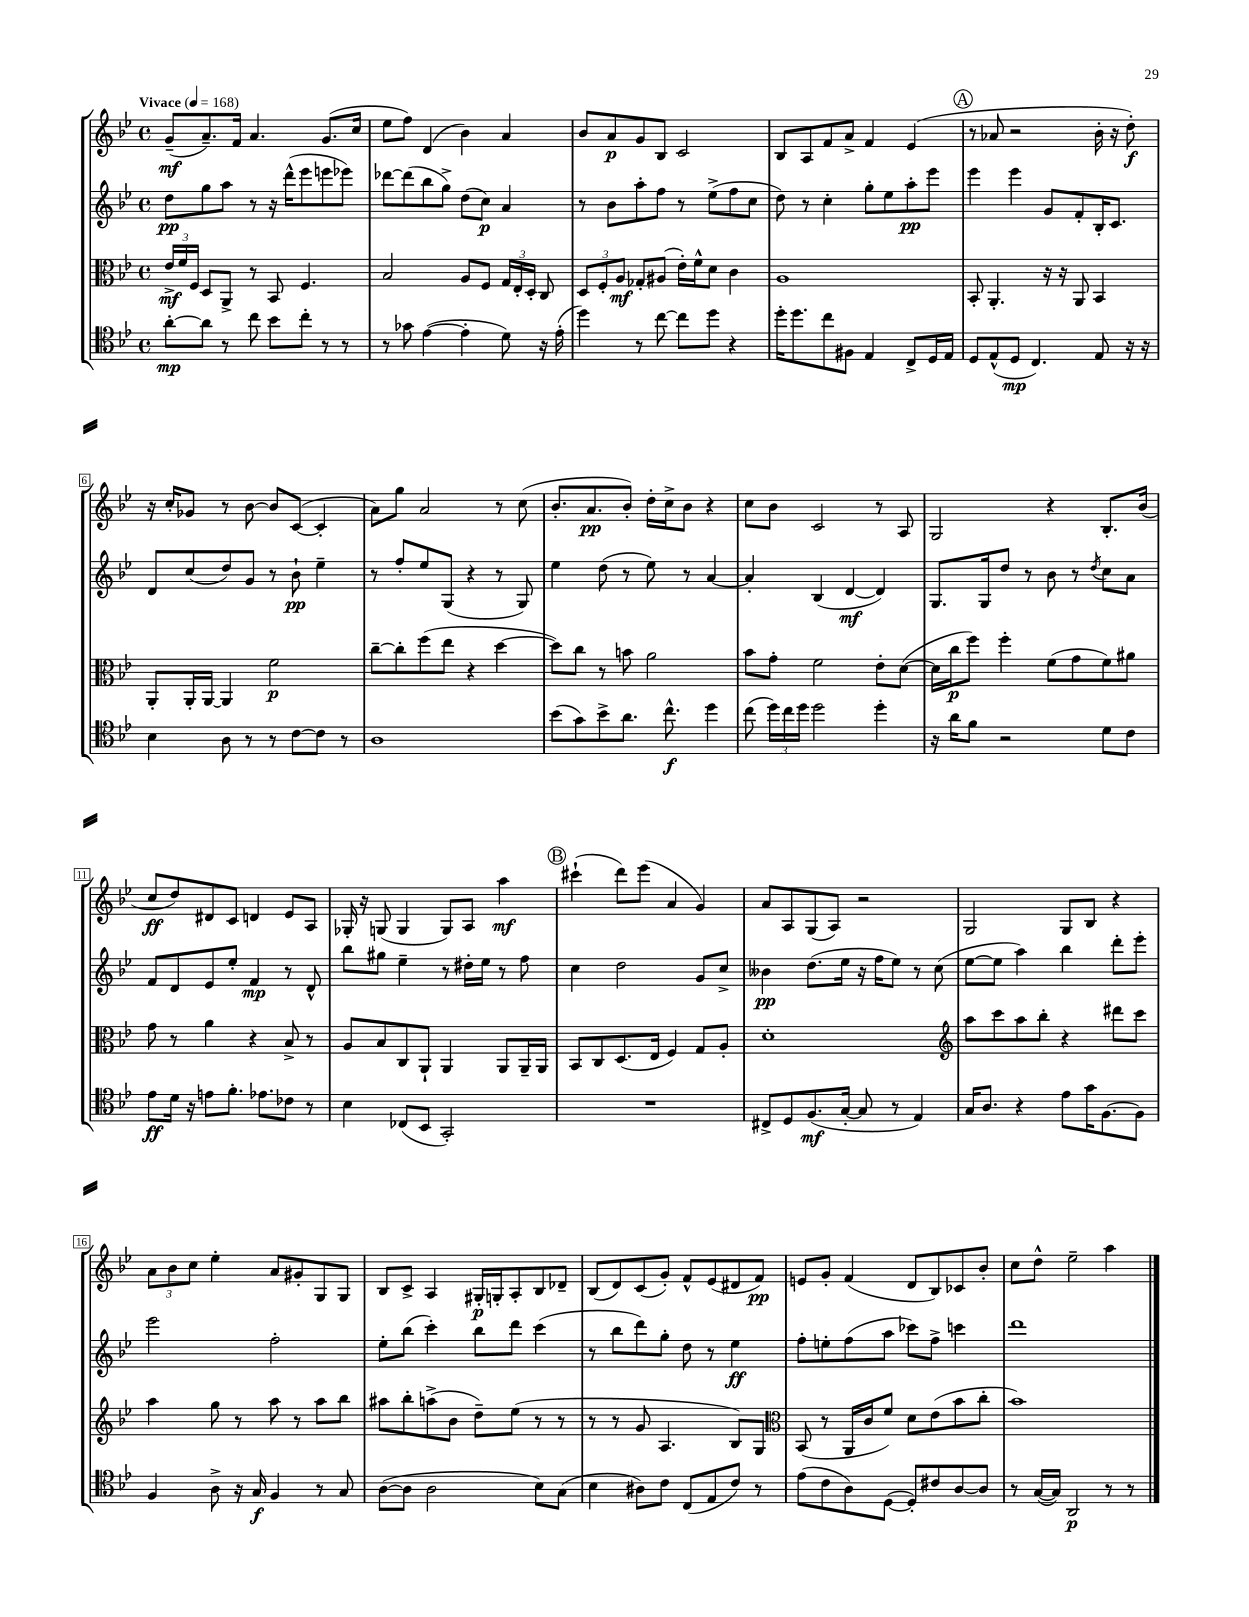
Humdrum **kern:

**kern	**dynam	**kern	**dynam	**kern	**dynam	**kern	**dynam
*part4	*part4	*part3	*part3	*part2	*part2	*part1	*part1
*staff4	*staff4	*staff3	*staff3	*staff2	*staff2	*staff1	*staff1
*clefC4	*	*clefC3	*	*clefG2	*	*clefG2	*
*k[b-e-]	*	*k[b-e-]	*	*k[b-e-]	*	*k[b-e-]	*
*M4/4	*	*M4/4	*	*M4/4	*	*M4/4	*
*met(c)	*	*met(c)	*	*met(c)	*	*met(c)	*
*MM168	*	*MM168	*	*MM168	*	*MM168	*
=1	=1	=1	=1	=1	=1	=1	=1
!	!	!	!	!	!	!LO:TX:a:B:t=Vivace	!
[8a'\L	mp	24e-^/LL	mf	8dd\L	pp	(8g~/L	mf
.	.	24f/	.	.	.	.	.
.	.	24F/JJ	.	.	.	.	.
8a\J]	.	8D/L	.	8gg\	.	8.a~/)	.
8r	.	8AA^/J	.	8aa\J	.	.	.
.	.	.	.	.	.	16f/Jk	.
8cc\	.	8r	.	8r	.	4.a/	.
8b-\L	.	8BB-/	.	16r	.	.	.
.	.	.	.	(16ddd^^\KL	.	.	.
8cc'\J	.	4.F/	.	8eee-\	.	.	.
8r	.	.	.	8eeen\	.	(8.g/L	.
8r	.	.	.	8eee-X\J)	.	.	.
.	.	.	.	.	.	16cc/Jk	.
=2	=2	=2	=2	=2	=2	=2	=2
8r	.	2B-/	.	[8ddd-X\L	.	8ee-\L	.
8g-X\	.	.	.	(8ddd-\]	.	8ff\J)	.
([4e-\	.	.	.	8bb-\	.	(4d/	.
.	.	.	.	8gg^\J)	.	.	.
4e-'\]	.	8A/L	.	(8dd\L	.	4b-\)	.
.	.	8F/J	.	8cc\J)	p	.	.
8d\)	.	24G/LL	.	4a/	.	4a/	.
.	.	24E-'/	.	.	.	.	.
.	.	24D'/JJ	.	.	.	.	.
16r	.	8C/	.	.	.	.	.
(16e-'\	.	.	.	.	.	.	.
=3	=3	=3	=3	=3	=3	=3	=3
4dd\)	.	12D/L	.	8r	.	8b-/L	.
.	.	12F'/	.	.	.	.	.
.	.	.	.	8b-\L	.	8a/	p
.	.	12A/J	mf	.	.	.	.
8r	.	8G-X'/L	.	8aa'\	.	8g/	.
[8cc\	.	(8A#X/J	.	8ff\J	.	8B-/J	.
8cc\L]	.	16e-'\LL)	.	8r	.	2c/	.
.	.	16f^^\J	.	.	.	.	.
8dd\J	.	8d\J	.	(8ee-^\L	.	.	.
4r	.	4c\	.	8ff\	.	.	.
.	.	.	.	8cc\J	.	.	.
=4	=4	=4	=4	=4	=4	=4	=4
16dd'\KL	.	1A	.	8dd\)	.	8B-/L	.
8.dd\	.	.	.	.	.	.	.
.	.	.	.	8r	.	8A/	.
8cc\	.	.	.	4cc'\	.	8f/	.
8F#X\J	.	.	.	.	.	8a^/J	.
4E-/	.	.	.	8gg'\L	.	4f/	.
.	.	.	.	8ee-\	.	.	.
8C^/L	.	.	.	8aa'\	pp	(4e-/	.
16D/L	.	.	.	8eee-\J	.	.	.
16E-/JJ	.	.	.	.	.	.	.
!!LO:REH:place=s1:t=A
=5	=5	=5	=5	=5	=5	=5	=5
8D/L	.	8BB-'/	.	4eee-\	.	8r	.
(8E-^^/	.	4.AA'/	.	.	.	8a-X/	.
8D/J	mp	.	.	4eee-\	.	2r	.
4.C/)	.	.	.	.	.	.	.
.	.	16r	.	8g/L	.	.	.
.	.	16r	.	.	.	.	.
.	.	8AA/	.	8f'/	.	.	.
8E-/	.	4BB-/	.	16B-'/K	.	16b-'\	.
.	.	.	.	8.c/J	.	16r	.
16r	.	.	.	.	.	8dd'\)	f
16r	.	.	.	.	.	.	.
!!LO:LB:g=z
=6	=6	=6	=6	=6	=6	=6	=6
4B-\	.	8AA'/L	.	8d/L	.	16r	.
.	.	.	.	.	.	16cc'/KL	.
.	.	16AA'/L	.	(8cc/	.	8g-X/J	.
.	.	[16AA/JJ	.	.	.	.	.
8A\	.	4AA/]	.	8dd/)	.	8r	.
8r	.	.	.	8g/J	.	[8b-\	.
8r	.	2f\	p	8r	.	8b-/L]	.
[8c\L	.	.	.	8b-`\	pp	([8c/J	.
8c\J]	.	.	.	4ee-~\	.	4c'/]	.
8r	.	.	.	.	.	.	.
=7	=7	=7	=7	=7	=7	=7	=7
1A	.	[8cc~\L	.	8r	.	8a\L)	.
.	.	8cc'\]	.	8ff'/L	.	8gg\J	.
.	.	(8ff\	.	8ee-/	.	2a/	.
.	.	8ee-\J	.	(8G/J	.	.	.
.	.	4r	.	4r	.	.	.
.	.	[4dd\	.	8r	.	8r	.
.	.	.	.	8G/)	.	(8cc\	.
=8	=8	=8	=8	=8	=8	=8	=8
(8b-\L	.	8dd\L])	.	4ee-\	.	8.b-'/L	.
8g\)	.	8cc\J	.	.	.	.	.
.	.	.	.	.	.	8.a/	pp
8b-^\	.	8r	.	(8dd\	.	.	.
8.a\J	.	8bn\	.	8r	.	8b-'/J)	.
.	.	2a\	.	8ee-\)	.	16dd'\LL	.
8.cc^^\	f	.	.	.	.	16cc^\J	.
.	.	.	.	8r	.	8b-\J	.
4dd\	.	.	.	[4a/	.	4r	.
=9	=9	=9	=9	=9	=9	=9	=9
(8cc\	.	8b-\L	.	4a'/]	.	8cc\L	.
24dd\LL)	.	8g'\J	.	.	.	8b-\J	.
24cc\	.	.	.	.	.	.	.
24dd\JJ	.	.	.	.	.	.	.
2dd\	.	2f\	.	(4B-/	.	2c/	.
.	.	.	.	[4d/	mf	.	.
4dd'\	.	8e-'\L	.	4d/])	.	8r	.
.	.	([8d\J	.	.	.	8A/	.
=10	=10	=10	=10	=10	=10	=10	=10
16r	.	16d\LL]	.	8.G/L	.	2G/	.
16a\KL	.	16cc\J	p	.	.	.	.
8f\J	.	8ff\J)	.	.	.	.	.
.	.	.	.	16G/k	.	.	.
2r	.	4ff'\	.	8dd/J	.	.	.
.	.	.	.	8r	.	.	.
.	.	(8f\L	.	8b-\	.	4r	.
.	.	8g\	.	8r	.	.	.
.	.	.	.	8qdd/	.	.	.
8d\L	.	8f\)	.	8cc\L	.	8.B-'/L	.
8c\J	.	8a#X\J	.	8a\J	.	.	.
.	.	.	.	.	.	(16b-/Jk	.
!!LO:LB:g=z
=11	=11	=11	=11	=11	=11	=11	=11
8e-\L	ff	8g\	.	8f/L	.	8cc/L	ff
16d\Jk	.	8r	.	8d/	.	8dd/)	.
16r	.	.	.	.	.	.	.
8en\L	.	4a\	.	8e-/	.	8d#X/	.
8.f'\J	.	.	.	8ee-'/J	.	8c/J	.
.	.	4r	.	4f/	mp	4dn/	.
8.e-X\L	.	.	.	.	.	.	.
8c-X\J	.	8B-^/	.	8r	.	8e-/L	.
8r	.	8r	.	8d^^/	.	8A/J	.
=12	=12	=12	=12	=12	=12	=12	=12
4B-\	.	8A/L	.	8bb-\L	.	16G-X'/	.
.	.	.	.	.	.	16r	.
.	.	8B-/	.	8gg#X\J	.	(8Gn/	.
(8C-X/L	.	8C/	.	4ee-~\	.	4G/	.
8BB-/J	.	8AA`/J	.	.	.	.	.
2GG'/)	.	4AA/	.	8r	.	8G/L)	.
.	.	.	.	16dd#X'\LL	.	8A/J	.
.	.	.	.	16ee-\JJ	.	.	.
.	.	8AA/L	.	8r	.	4aa\	mf
.	.	16AA~/L	.	8ff\	.	.	.
.	.	16AA/JJ	.	.	.	.	.
!!LO:REH:place=s1:t=B
=13	=13	=13	=13	=13	=13	=13	=13
1r	.	8BB-/L	.	4cc\	.	(4ccc#X`\	.
.	.	8C/	.	.	.	.	.
.	.	(8.D/	.	2dd\	.	8ddd\L)	.
.	.	.	.	.	.	(8eee-\J	.
.	.	16E-/Jk	.	.	.	.	.
.	.	4F/)	.	.	.	4a/	.
.	.	8G/L	.	8g/L	.	4g/)	.
.	.	8A'/J	.	8cc^/J	.	.	.
=14	=14	=14	=14	=14	=14	=14	=14
8C#X^/L	.	1d'	.	4b--X\	pp	8a/L	.
8D/	.	.	.	.	.	8A/	.
(8.F/	mf	.	.	(8.dd\L	.	(8G/	.
.	.	.	.	.	.	8A/J)	.
[16G'/Jk	.	.	.	16ee-\Jk	.	.	.
8G/]	.	.	.	16r	.	2r	.
.	.	.	.	16ff\KL	.	.	.
8r	.	.	.	8ee-\J)	.	.	.
4E-/)	.	.	.	8r	.	.	.
.	.	.	.	(8cc\	.	.	.
=15	=15	=15	=15	=15	=15	=15	=15
*	*	*clefG2	*	*	*	*	*
16G/KL	.	8aa\L	.	[8ee-\L	.	2G/	.
8.A/J	.	.	.	.	.	.	.
.	.	8ccc\	.	8ee-\J]	.	.	.
4r	.	8aa\	.	4aa\)	.	.	.
.	.	8bb-'\J	.	.	.	.	.
8e-\L	.	4r	.	4bb-\	.	8G/L	.
16g\K	.	.	.	.	.	8B-/J	.
[8.F\	.	.	.	.	.	.	.
.	.	8ddd#X\L	.	8ddd'\L	.	4r	.
8F\J]	.	8ccc\J	.	8eee-'\J	.	.	.
!!LO:LB:g=z
=16	=16	=16	=16	=16	=16	=16	=16
4F/	.	4aa\	.	2eee-\	.	12a\L	.
.	.	.	.	.	.	12b-\	.
.	.	.	.	.	.	12cc\J	.
8A^\	.	8gg\	.	.	.	4ee-'\	.
16r	.	8r	.	.	.	.	.
16G/	f	.	.	.	.	.	.
4F/	.	8aa\	.	2ff'\	.	8a/L	.
.	.	8r	.	.	.	8g#X'/	.
8r	.	8aa\L	.	.	.	8G/	.
8G/	.	8bb-\J	.	.	.	8G/J	.
=17	=17	=17	=17	=17	=17	=17	=17
([8A\L	.	8aa#X\L	.	8ee-'\L	.	8B-/L	.
8A\J]	.	8bb-'\	.	(8bb-\J	.	8c^/J	.
2A\	.	(8aan^\	.	4ccc'\)	.	4A/	.
.	.	8b-\J	.	.	.	.	.
.	.	8dd~\L)	.	8bb-\L	.	16G#X'/LL	p
.	.	.	.	.	.	16Gn'/J	.
.	.	(8ee-\J	.	8ddd\J	.	8A'/	.
8B-\L)	.	8r	.	(4ccc\	.	8B-/	.
(8G\J	.	8r	.	.	.	8d-X~/J	.
=18	=18	=18	=18	=18	=18	=18	=18
4B-\	.	8r	.	8r	.	(8B-/L	.
.	.	8r	.	8bb-\L	.	8d/)	.
8A#X\L)	.	8g/	.	8ddd\)	.	(8c/	.
8c\J	.	4.A/	.	8gg'\J	.	8g'/J)	.
(8C/L	.	.	.	8dd\	.	8f^^/L	.
8E-/	.	.	.	8r	.	(8e-/	.
8c/J)	.	8B-/L)	.	4ee-\	ff	8d#X/	.
8r	.	8G/J	.	.	.	8f/J)	pp
=19	=19	=19	=19	=19	=19	=19	=19
*	*	*clefC3	*	*	*	*	*
(8e-\L	.	(8BB-/	.	8ff'\L	.	8en/L	.
8c\	.	8r	.	8een'\	.	8g'/J	.
8A\)	.	16AA/LL	.	(8ff\	.	(4f/	.
.	.	16c/J	.	.	.	.	.
([8D\J	.	8f/J)	.	8aa\J	.	.	.
8D'/L])	.	8d\L	.	8ccc-X\L)	.	8d/L	.
8c#X/	.	(8e-\	.	8ff^\J	.	8B-/)	.
[8A/	.	8b-\	.	4cccn\	.	8c-X/	.
8A/J]	.	8cc'\J	.	.	.	8b-'/J	.
=20	=20	=20	=20	=20	=20	=20	=20
8r	.	1b-)	.	1ddd	.	8cc\L	.
([16G/LL	.	.	.	.	.	8dd^^\J	.
16G/JJ])	.	.	.	.	.	.	.
2AA/	p	.	.	.	.	2ee-~\	.
8r	.	.	.	.	.	4aa\	.
8r	.	.	.	.	.	.	.
==	==	==	==	==	==	==	==
*-	*-	*-	*-	*-	*-	*-	*-
